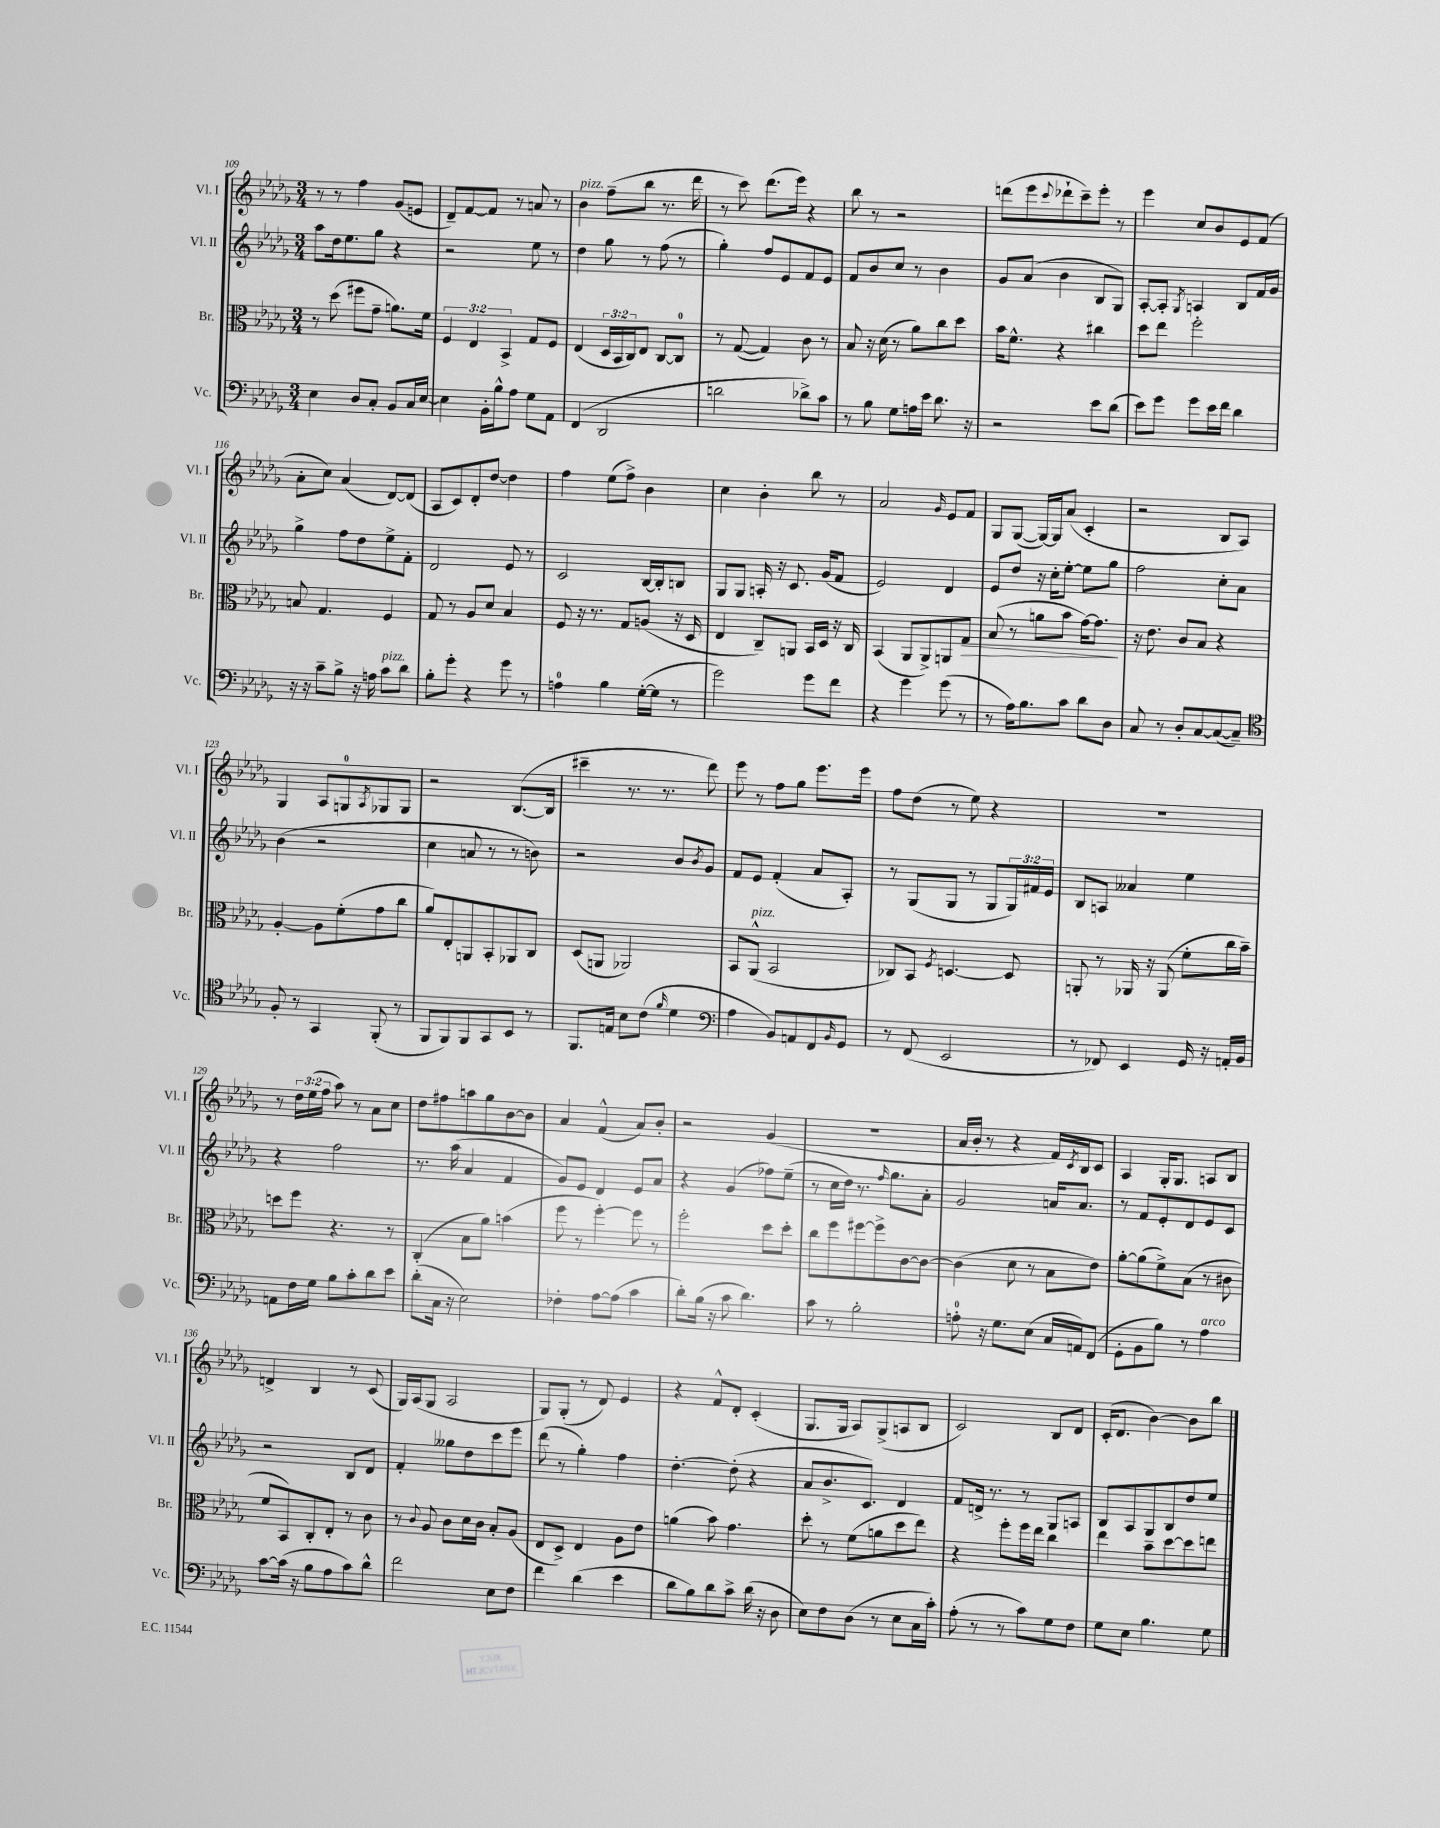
<<
\new StaffGroup <<
\new Staff = "s0" \with { instrumentName = "Vl. I" shortInstrumentName = "Vl. I" } {
    \clef treble \key des \major \numericTimeSignature \time 3/4 \override Staff.TupletNumber.text = #tuplet-number::calc-fraction-text
    r8 r8 f''4 ges'8( e'8 |
    des'8--) f'8~ f'8 r8 a'8 r8 |
    bes'4^\markup { \italic "pizz." } f''8--( bes''8 r8. des'''16 |
    r8 c'''8) des'''8.( ees'''16) r4 |
    bes''8 r8 r2 |
    d'''8( ees'''8 \appoggiatura { c'''8 } des'''8-! c'''8--) ees'''8-. r8 |
    ees'''4 c''8 bes'8 ees'8 f'8( |
    aes'8-. c''8) aes'4( des'8~) des'8( |
    aes8 c'8) des'8-. des''8~ des''4 |
    f''4 ees''8( f''8->) bes'4 |
    c''4 bes'4-. bes''8 r8 |
    aes'2 \grace { ges'16 } ees'8 f'8 |
    ges8 ges8~( ges16~) ges16 aes'8( c'4-. |
    r2 bes8 aes8) |
    ges4 aes8 g8-0 \acciaccatura { aes8 } ges8 ges8 |
    r2 bes8.~( bes16 |
    cis'''4-- r8. r8. des'''8) |
    ees'''8 r8 f''8 ges''8 ees'''8. ees'''16 |
    f''8 des''8( r8 ees''8) r4 |
    R2. |
    r8 \tuplet 3/2 { des''16 ees''16( f''16 } aes''8) r8 aes'8 c''8 |
    des''8 fis''8 a''8 ges''8 bes'8~ bes'8 |
    aes'4 f'4-^( aes'8) bes'8-. |
    r2 ges'4( |
    R2. |
    aes'16 bes'16-. r8 r4 f'16) \acciaccatura { c'8 } bes16 c'8 |
    aes4 ges16-. ges8. a8 bes8 |
    d'4-> bes4 r8 c'8( |
    ges16) aes16( ges8 aes2 |
    ges8) ges8-.( r8 des'8) ees'4 |
    r4 f'8-^ des'8-. c'4-.( |
    ges8. ges16 aes8) ges8->( a8 bes8 |
    c'2) bes8 des'8 |
    c'16-.( des'8. bes'4~) bes'8 bes''8 \bar "|." |
}
\new Staff = "s1" \with { instrumentName = "Vl. II" shortInstrumentName = "Vl. II" } {
    \clef treble \key des \major \numericTimeSignature \time 3/4 \override Staff.TupletNumber.text = #tuplet-number::calc-fraction-text
    aes''8 des''16 ees''8. ges''8 r4 |
    r2 ees''8 r8 |
    des''4 ges''8 r8 f''8( r8 |
    ges''4-.) f''8 ees'8 f'8 ees'8 |
    f'8 bes'8 c''8 r8 bes'4 |
    ges'8 aes'8( bes'4 bes8 ges8) |
    aes8~-. aes8-. \acciaccatura { ges8 } a4 bes8 f'16 ges'16 |
    ges''4-> f''8 des''8 ees''8-> f'8-. |
    des'2 ees'8 r8 |
    c'2 bes16~ bes16-. b8 |
    ges8 ges8 a16-. r16 c'8. ges'16( f'8 |
    ees'2) des'4 |
    ees'8 des''8 r16 c''16-. ees''8~-. ees''8 ges''8 |
    f''2 c''8-. aes'8 |
    bes'4( r2 |
    c''4 a'8 r8 r8 b'8) |
    r2 bes'8 \acciaccatura { bes'8 } ges'8 |
    f'8 ees'8 f'4-.( aes'8 aes8-.) |
    r8 ges8( ges8 r8 ges8 \tuplet 3/2 { ges16) fis'16 ees'16 } |
    bes8 a8 aeses'4 ees''4 |
    r4 f''2 |
    r8. aes''16( aes'4 f'4 |
    ges'8) ees'8 des'4 ees'8 aes'8 |
    r4 ges'4( fes''8) ees''8--( |
    r8 c''16 des''16) r8. \grace { f''16 } ges''8. aes'8-. |
    ges'2 a'16 a'8. |
    r8 f'8 ees'8-. des'8 ees'8 c'8 |
    r2 bes8 des'8 |
    f'4-. geses''8 des''8 c'''8 ees'''8 |
    des'''8( r8 ges''4-.) f''4 |
    des''4.~-. des''8-.( r4 |
    aes'8 bes'8.-> c'8.) des'4 |
    f'8 d'16-> r8. r8 ges8 a8 |
    bes8 aes8 ges8 bes8 des''8 ees''8 \bar "|." |
}
\new Staff = "s2" \with { instrumentName = "Br." shortInstrumentName = "Br." } {
    \clef alto \key des \major \numericTimeSignature \time 3/4 \override Staff.TupletNumber.text = #tuplet-number::calc-fraction-text
    r8 des''8( fis''8 ges'8-- a'8.) f'16 |
    \tuplet 3/2 { f4 ees4 bes,4-> } ges8 f8 |
    ees4( \tuplet 3/2 { des16 bes,16 c16) } ees8 c8~ c8-0 |
    r8 ges8~( ges4) c'8 r8 |
    bes8 r16 des'16( r8 aes'8) c''8 des''8 |
    bes'16 f'8.-^ r4 cis''4 |
    des''8 ees''8 f''2-. |
    b8 ges4. f4 |
    ges8 r8 aes8 des'8 bes4 |
    f8 r16 r8. ges8 a8( r16 des16 |
    ees4 c8--) a,8 bes,16 des16 r16 c16 |
    bes,4( aes,8 aes,8->) a,8 ges8\> |
    bes8( r8 a'8 bes'8 ges'16~) ges'8.\! |
    r16 ees'8. c'8 bes8 r4 |
    aes4~-. aes8 f'8-.( ges'8 c''8 |
    aes'8) ees8-. a,8 bes,8-. aes,8 c8 |
    des8( a,8 aes,2) |
    bes,8 aes,8-^^\markup { \italic "pizz." }( bes,2 |
    ces8) bes,8 \acciaccatura { f8 } d4.~ d8 |
    a,8-. r8 aes,16 r16 aes,8( f'8-. c''16 bes'16--) |
    d''8 f''8 r4. r8 |
    c4-.( bes8 aes'8) b'4( |
    f''8 r8 f''4~-.) f''8 r8 |
    f''2-. des''8 des''8-. |
    c''8 f''8 fis''8~ fis''8-> c'8~ c'8~ |
    c'4( des'8 r8 bes8 ees'8) |
    aes'8~-. aes'8( f'8->) bes8( r8 cis'8 |
    f'8 bes,8) c8-. ees8-. r8 c'8 |
    r8 \appoggiatura { c'8 } aes8 c'8 des'16 c'16 bes8-. aes8( |
    ees8 des8->) ees4 aes8 ees'8 |
    a'4( bes'8) ges'4. |
    des''8-. r8 f'8( a'8 des''8 ees''8) |
    r4 f''8-. f''16 ees''16 c''4 |
    ees''4 bes'8-- des''8~ des''8 e''8 \bar "|." |
}
\new Staff = "s3" \with { instrumentName = "Vc." shortInstrumentName = "Vc." } {
    \clef bass \key des \major \numericTimeSignature \time 3/4
    ees4 des8 c8-. bes,8 c16 ees16~ |
    ees4 bes,16-. bes16-^ aes8 ges8 aes,8 |
    f,4( des,2 |
    d'2 des'8->) c'8 |
    r8 bes8 ges8 a16 ees'16 des'8. r16 |
    r2 ees'8 des'8( |
    ees'8) ges'8 ges'8 ees'16 f'16 des'4 |
    r16 r16 c'8-- bes8-> r16 a16 c'8^\markup { \italic "pizz." } des'8 |
    bes8-. ges'8-. r4 ges'8 r8 |
    a4-0 bes4 ges16~-.( ges16 r8 |
    ges'2) ges'8 f'8 |
    r4 ges'4 ges'8( r8 |
    r8 aes16) bes8. c'8 des'8 des8 |
    c8 r8 des8-. c8~ c8~( c8--) |
    \clef tenor f8-. r8 ges,4 f,8-.( r8 |
    f,8 f,8) f,8 ges,8 bes,8 r8 |
    f,8. e16 bes8 c'8( \grace { f'16 } des'4 |
    \clef bass aes4 bes,8) a,8 f,8 \grace { bes,16 } ges,8 |
    r8 f,8( ees,2 |
    r8 fes,8) ees,4 ges,16 r16 a,16-. bes,16 |
    a,8 f16 ges16 bes8 c'8-. des'8 ees'8 |
    des'8-.( c16 r16 ees2) |
    fes4-. aes8~ aes8( c'4 |
    des'8-.) bes16( r16 c'8 des'4.) |
    c'8 r8 bes2-. |
    a8-0-. r16 ges8. ees8( c16 a,16) f,8( |
    ges,8-. bes,8 bes8) r8 aes4^\markup { \italic "arco" } |
    c'8~ c'16( r16 bes8 aes8 c'8) des'8-^ |
    f'2 ees8 f8 |
    f'4 des'4( ees'4 |
    des'8 bes8) des'8 c'8-> des'16( r16 des8 |
    ees8) f8 des8( r8 ees8 c16 c'16-.) |
    aes8-.( r8 r8 c'8) ges8 f8 |
    ges8 ees8 bes4. ges8 \bar "|." |
}
>>
>>
\layout { \context { \Score currentBarNumber = #109 } }
